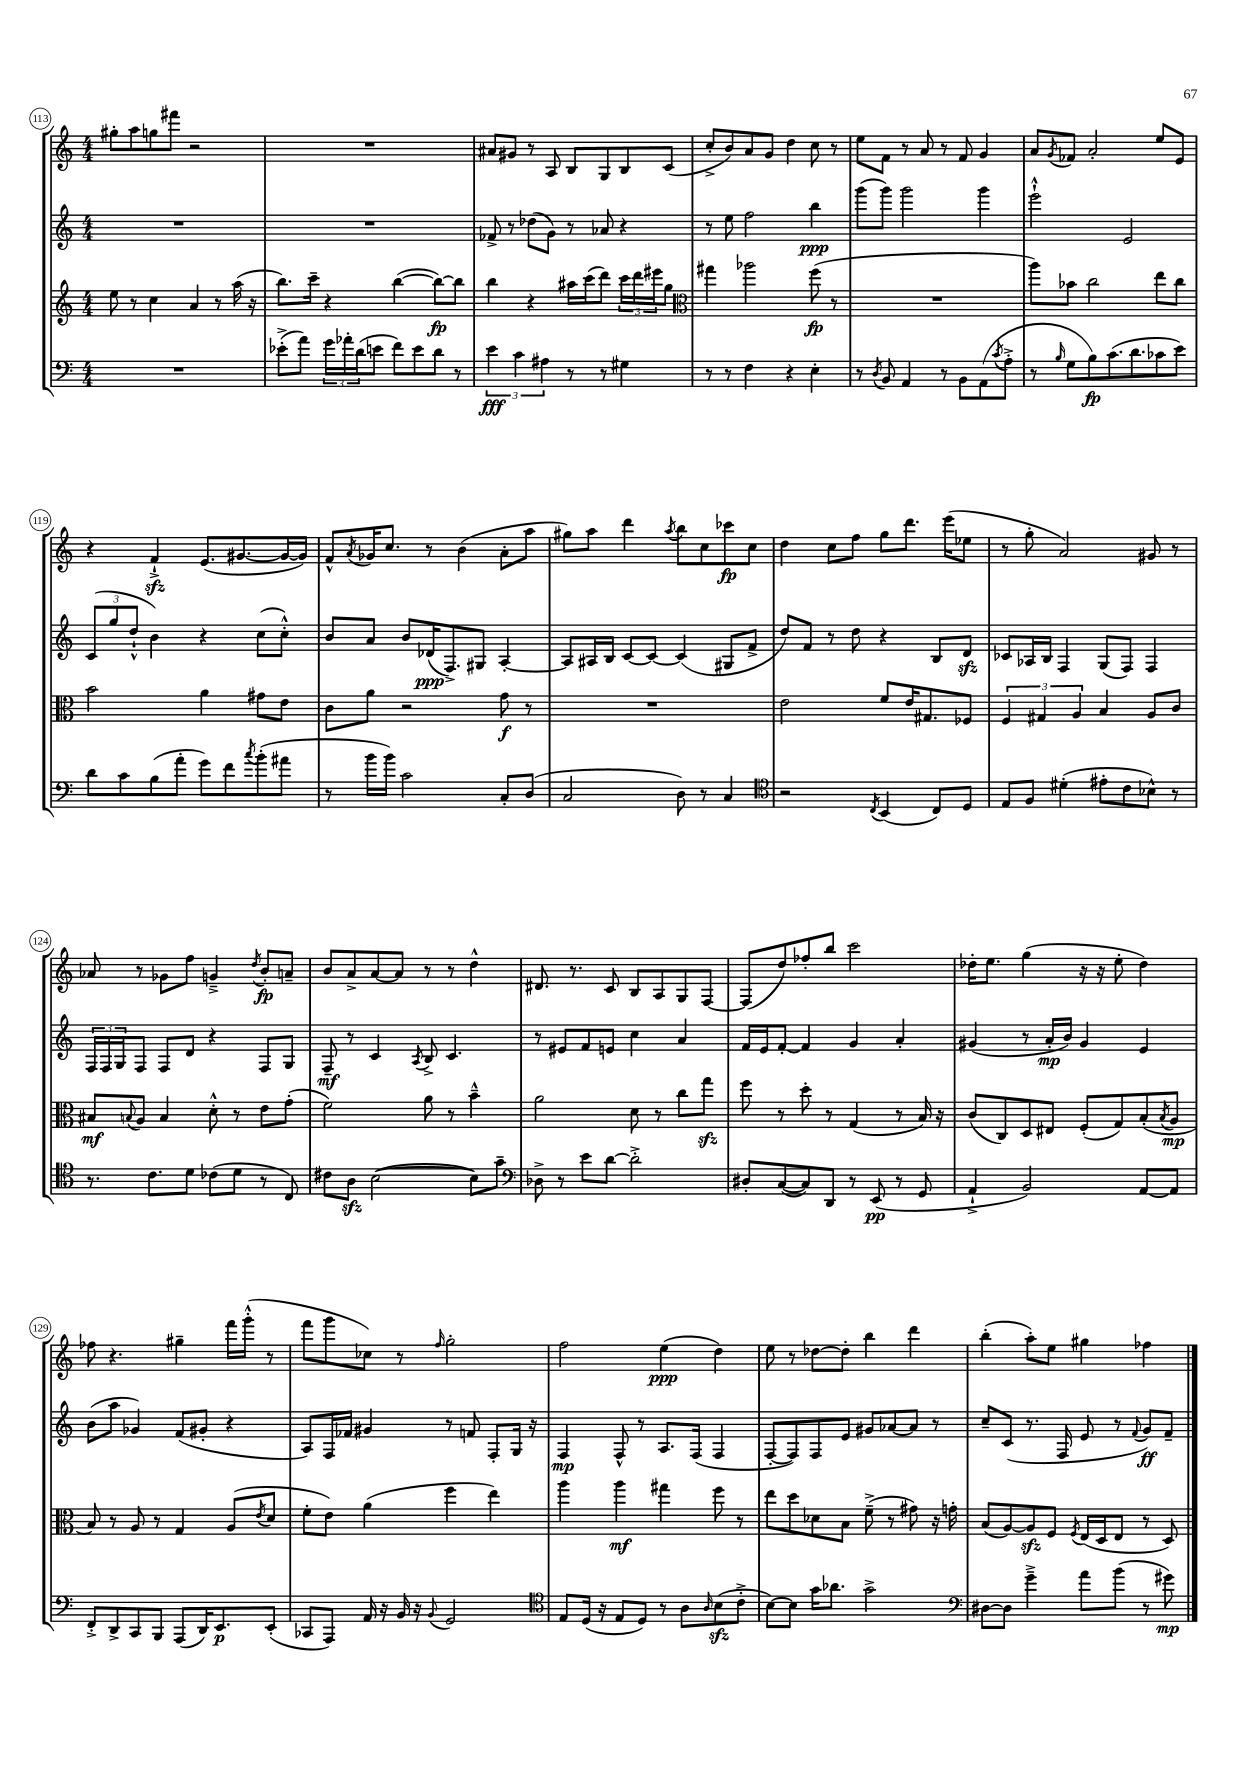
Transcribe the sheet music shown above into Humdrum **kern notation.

**kern	**dynam	**kern	**dynam	**kern	**dynam	**kern	**dynam
*part4	*part4	*part3	*part3	*part2	*part2	*part1	*part1
*staff4	*staff4	*staff3	*staff3	*staff2	*staff2	*staff1	*staff1
*clefF4	*	*clefG2	*	*clefG2	*	*clefG2	*
*k[]	*	*k[]	*	*k[]	*	*k[]	*
*M4/4	*	*M4/4	*	*M4/4	*	*M4/4	*
=113	=113	=113	=113	=113	=113	=113	=113
1r	.	8ee\	.	1r	.	8gg#X'\L	.
.	.	8r	.	.	.	8aa\	.
.	.	4cc\	.	.	.	8ggn\	.
.	.	.	.	.	.	8fff#X\J	.
.	.	4a/	.	.	.	2r	.
.	.	8r	.	.	.	.	.
.	.	(16aa\	.	.	.	.	.
.	.	16r	.	.	.	.	.
=114	=114	=114	=114	=114	=114	=114	=114
(8e-X'^\L	.	8.bb\L)	.	1r	.	1r	.
8a\J)	.	.	.	.	.	.	.
.	.	16ccc~\Jk	.	.	.	.	.
24g\LL	.	4r	.	.	.	.	.
24a-X'\	.	.	.	.	.	.	.
(24d\J	.	.	.	.	.	.	.
8en\J	.	.	.	.	.	.	.
8f\L)	.	([4bb\	.	.	.	.	.
8e\	.	.	.	.	.	.	.
8d\J	.	8bb\L_)	fp	.	.	.	.
8r	.	8bb\J]	.	.	.	.	.
=115	=115	=115	=115	=115	=115	=115	=115
6e\	fff	4bb\	.	8f-X^/	.	8a#X/L	.
.	.	.	.	8r	.	8g#X/J	.
6c\	.	.	.	.	.	.	.
.	.	4r	.	(8dd-X\L	.	8r	.
6A#X\	.	.	.	.	.	.	.
.	.	.	.	8g\J)	.	8A/	.
8r	.	16aa#X\LL	.	8r	.	8B/L	.
.	.	(16ccc\J	.	.	.	.	.
8r	.	8ddd\J)	.	8a-X/	.	8G/	.
4G#X\	.	24ccc\LL	.	4r	.	8B/	.
.	.	24ddd\	.	.	.	.	.
.	.	24eee#X\J	.	.	.	.	.
.	.	8gg\J	.	.	.	(8c/J	.
=116	=116	=116	=116	=116	=116	=116	=116
*	*	*clefC3	*	*	*	*	*
8r	.	4gg#X\	.	8r	.	8cc'^/L	.
8r	.	.	.	8ee\	.	8b/)	.
4F\	.	2aa-X\	.	2ff\	.	8a/	.
.	.	.	.	.	.	8g/J	.
4r	.	.	.	.	.	4dd\	.
4E'\	.	(8ff\	fp	4bb\	ppp	8cc\	.
.	.	8r	.	.	.	8r	.
=117	=117	=117	=117	=117	=117	=117	=117
8r	.	1r	.	(8ggg\L	.	8ee\L	.
8qD/	.	.	.	.	.	.	.
8BB/	.	.	.	8ggg\J)	.	8f\J	.
4AA/	.	.	.	2ggg\	.	8r	.
.	.	.	.	.	.	8a/	.
8r	.	.	.	.	.	8r	.
8BB\L	.	.	.	.	.	8f/	.
(8AA\	.	.	.	4ggg\	.	4g/	.
8qc/	.	.	.	.	.	.	.
8A'^\J	.	.	.	.	.	.	.
=118	=118	=118	=118	=118	=118	=118	=118
8r	.	8aa\L)	.	2eee`^^\	.	8a/L	.
16qqB/	.	.	.	.	.	8qg/	.
8G\L	.	8b-X\J	.	.	.	8f-X/J	.
8B\)	fp	2cc\	.	.	.	2a'/	.
(8.c\	.	.	.	.	.	.	.
.	.	.	.	2e/	.	.	.
8.d\	.	.	.	.	.	.	.
8c-X\	.	8ee\L	.	.	.	8ee/L	.
8e\J)	.	8cc\J	.	.	.	8e/J	.
!!LO:LB:g=z
=119	=119	=119	=119	=119	=119	=119	=119
8d\L	.	2b\	.	(12c/L	.	4r	.
.	.	.	.	12gg/	.	.	.
8c\	.	.	.	.	.	.	.
.	.	.	.	12dd`^^/J	.	.	.
(8B\	.	.	.	4b\)	.	4fzz`^/	.
8a'\J	.	.	.	.	.	.	.
8g\L)	.	4a\	.	4r	.	(8.e/L	.
8f\	.	.	.	.	.	.	.
.	.	.	.	.	.	[8.g#X/	.
8qcc/	.	.	.	.	.	.	.
(8b'\	.	8g#X\L	.	(8cc\L	.	.	.
8a#X\J	.	8e\J	.	8cc'^^\J)	.	16g#/L_	.
.	.	.	.	.	.	16g#/JJ])	.
=120	=120	=120	=120	=120	=120	=120	=120
8r	.	8c\L	.	8b/L	.	8f^^/L	.
.	.	.	.	.	.	8qa/	.
16b\LL	.	8a\J	.	8a/J	.	16g-X/K	.
16b\JJ)	.	.	.	.	.	8.cc/J	.
2c\	.	2r	.	8b/L	.	.	.
.	.	.	.	(16d-X/K	ppp	8r	.
.	.	.	.	8.F^/)	.	.	.
.	.	.	.	.	.	(4b\	.
.	.	.	.	8G#X/J	.	.	.
8C'/L	.	8g\	f	[4A'/	.	8a'\L	.
(8D/J	.	8r	.	.	.	8aa\J	.
=121	=121	=121	=121	=121	=121	=121	=121
2C/	.	1r	.	8A/L]	.	8gg#X\L)	.
.	.	.	.	16A#X/L	.	8aa\J	.
.	.	.	.	16B/JJ	.	.	.
.	.	.	.	[8c/L	.	4ddd\	.
.	.	.	.	8c/J_	.	.	.
.	.	.	.	.	.	8qaa/	.
8D\)	.	.	.	(4c/]	.	8bb\L	.
8r	.	.	.	.	.	8cc\	.
4C/	.	.	.	8G#X/L	.	8ccc-X\	fp
.	.	.	.	8f^/J	.	8cc\J	.
=122	=122	=122	=122	=122	=122	=122	=122
*clefC4	*	*	*	*	*	*	*
2r	.	2e\	.	8dd/L)	.	4dd\	.
.	.	.	.	8f/J	.	.	.
.	.	.	.	8r	.	8cc\L	.
.	.	.	.	8dd\	.	8ff\J	.
8qC/	.	.	.	.	.	.	.
(4BB/	.	8f/L	.	4r	.	8gg\L	.
.	.	16e/K	.	.	.	8.ddd\J	.
.	.	8.G#X/	.	.	.	.	.
8C/L)	.	.	.	8B/L	.	.	.
.	.	.	.	.	.	(16eee\KL	.
8D/J	.	8F-X/J	.	8dzz/J	.	8ee-X\J	.
=123	=123	=123	=123	=123	=123	=123	=123
8E/L	.	6F/	.	8c-X/L	.	8r	.
8F/J	.	.	.	16A-X/L	.	8gg'\	.
.	.	6G#X/	.	.	.	.	.
.	.	.	.	16B/JJ	.	.	.
(4d#X'\	.	.	.	4F/	.	2a/)	.
.	.	6A/	.	.	.	.	.
8e#X'\L	.	4B/	.	(8G/L	.	.	.
8c\	.	.	.	8F/J)	.	.	.
8B-X^^\J)	.	8A/L	.	4F/	.	8g#X/	.
8r	.	8c/J	.	.	.	8r	.
!!LO:LB:g=z
=124	=124	=124	=124	=124	=124	=124	=124
8.r	.	8B#X/L	mf	24F/LL	.	8a-X/	.
.	.	.	.	24F/	.	.	.
.	.	.	.	24G/J	.	.	.
.	.	8qqBn/	.	.	.	.	.
.	.	8A/J	.	8F/J	.	8r	.
8.c\L	.	.	.	.	.	.	.
.	.	4B/	.	8F/L	.	8g-X\L	.
8d\J	.	.	.	8d/J	.	8ff\J	.
(8c-X\L	.	8d'^^\	.	4r	.	4gn~^/	.
8d\J	.	8r	.	.	.	.	.
.	.	.	.	.	.	8qdd/	.
8r	.	8e\L	.	8F/L	.	8b'/L	fp
8C/)	.	(8g'\J	.	8G/J	.	8an~/J	.
=125	=125	=125	=125	=125	=125	=125	=125
8c#X\L	.	2f\)	.	8F~/	mf	8b/L	.
8Azz\J	.	.	.	8r	.	8a^/	.
([2B\	.	.	.	4c/	.	[8a/	.
.	.	.	.	.	.	8a/J]	.
.	.	.	.	8qA/	.	.	.
.	.	8a\	.	8B^/	.	8r	.
.	.	8r	.	4.c/	.	8r	.
8B\L])	.	4b~^^\	.	.	.	4dd^^\	.
8g~\J	.	.	.	.	.	.	.
=126	=126	=126	=126	=126	=126	=126	=126
*clefF4	*	*	*	*	*	*	*
8D-X^\	.	2a\	.	8r	.	8.d#X/	.
8r	.	.	.	8e#X/L	.	.	.
.	.	.	.	.	.	8.r	.
8e\L	.	.	.	8f/	.	.	.
[8d\J	.	.	.	8en/J	.	8c/	.
2d'^\]	.	8d\	.	4cc\	.	8B/L	.
.	.	8r	.	.	.	8A/	.
.	.	8cc\L	.	4a/	.	8G/	.
.	.	8ggzz\J	.	.	.	[8F/J	.
=127	=127	=127	=127	=127	=127	=127	=127
8D#X'/L	.	8ff\	.	16f/LL	.	(8F/L]	.
.	.	.	.	16e/J	.	.	.
([8C/	.	8r	.	[8f'/J	.	8dd/)	.
8C/])	.	8dd'\	.	4f/]	.	8ff-X'/	.
8DD/J	.	8r	.	.	.	8bb/J	.
8r	.	(4G/	.	4g/	.	2ccc\	.
(8EE/	pp	.	.	.	.	.	.
8r	.	8r	.	4a'/	.	.	.
8GG/	.	16B/)	.	.	.	.	.
.	.	16r	.	.	.	.	.
=128	=128	=128	=128	=128	=128	=128	=128
4AA`^/	.	(8c/L	.	(4g#X/	.	16dd-X'\KL	.
.	.	.	.	.	.	8.ee\J	.
.	.	8C/)	.	.	.	.	.
2BB/)	.	8D/	.	8r	.	(4gg\	.
.	.	8E#X/J	.	16a'/LL	mp	.	.
.	.	.	.	16b/JJ)	.	.	.
.	.	(8F'/L	.	4g#/	.	16r	.
.	.	.	.	.	.	16r	.
.	.	8G/)	.	.	.	8ee'\	.
[8AA/L	.	(8B'/	.	4e/	.	4dd-\)	.
.	.	8qB/	.	.	.	.	.
8AA/J]	.	8A/J	mp	.	.	.	.
!!LO:LB:g=z
=129	=129	=129	=129	=129	=129	=129	=129
8FF'^/L	.	8B/)	.	(8b\L	.	8ff-X\	.
8DD^/	.	8r	.	8aa\J	.	4.r	.
8CC/	.	8A/	.	4g-X/)	.	.	.
8BBB/J	.	8r	.	.	.	.	.
(8AAA/L	.	4G/	.	(8f/L	.	4gg#X~\	.
16DD/K)	.	.	.	8g#X'/J	.	.	.
8.EE/	p	.	.	.	.	.	.
.	.	(8A/L	.	4r	.	16fff\LL	.
.	.	.	.	.	.	(16ggg'^^\JJ	.
.	.	8qe/	.	.	.	.	.
(8EE'/J	.	8d/J	.	.	.	8r	.
=130	=130	=130	=130	=130	=130	=130	=130
8CC-X/L	.	8f'\L	.	8A/L)	.	8fff\L	.
8AAA/J)	.	8e\J)	.	16F/L	.	8ggg\	.
.	.	.	.	16f-X/JJ	.	.	.
16AA/	.	(4a\	.	4g#X/	.	8cc-X\J)	.
16r	.	.	.	.	.	.	.
16BB/	.	.	.	.	.	8r	.
16r	.	.	.	.	.	.	.
8qqBB/	.	.	.	.	.	16qqff/	.
2GG/	.	4ff\	.	8r	.	2gg'\	.
.	.	.	.	8fn/	.	.	.
.	.	4ee\)	.	8F'/L	.	.	.
.	.	.	.	16G/Jk	.	.	.
.	.	.	.	16r	.	.	.
=131	=131	=131	=131	=131	=131	=131	=131
*clefC4	*	*	*	*	*	*	*
8E/L	.	4aa\	.	4F/	mp	2ff\	.
(16D/Jk	.	.	.	.	.	.	.
16r	.	.	.	.	.	.	.
8E/L	.	4aa\	mf	8F^^/	.	.	.
8D/J)	.	.	.	8r	.	.	.
8r	.	4gg#X\	.	8.A/L	.	(4ee\	ppp
8A\L	.	.	.	.	.	.	.
.	.	.	.	(16F/Jk	.	.	.
16qqA/	.	.	.	.	.	.	.
(8Bzz\	.	8ff\	.	4F/	.	4dd\)	.
8c'^\J	.	8r	.	.	.	.	.
=132	=132	=132	=132	=132	=132	=132	=132
[8B\L)	.	8ee\L	.	[8F'/L	.	8ee\	.
8B\J]	.	8dd\	.	8F/])	.	8r	.
16g\KL	.	8d-X\	.	8F/	.	[8dd-X\L	.
8.a-X\J	.	.	.	.	.	.	.
.	.	8B\J	.	8e/J	.	8dd-'\J]	.
2g^\	.	(8f~^\	.	8g#X/L	.	4bb\	.
.	.	8r	.	[8a-X/	.	.	.
.	.	8g#X\)	.	8a-/J]	.	4ddd\	.
.	.	16r	.	8r	.	.	.
.	.	16gn'\	.	.	.	.	.
=133	=133	=133	=133	=133	=133	=133	=133
*clefF4	*	*	*	*	*	*	*
[8D#X\L	.	(8B/L	.	8cc~/L	.	(4bb'\	.
8D#\J]	.	[8A/)	.	(8c/J	.	.	.
4g~^\	.	8Azz/]	.	8.r	.	8aa'\L)	.
.	.	8F/J	.	.	.	8ee\J	.
.	.	.	.	16F/	.	.	.
.	.	8qF/	.	.	.	.	.
8a\L	.	(16E/LL	.	8e/	.	4gg#X\	.
.	.	16D/J	.	.	.	.	.
(8b\J	.	8E/J	.	8r	.	.	.
.	.	.	.	8qqf/	.	.	.
8r	.	8r	.	8g/L)	ff	4ff-X\	.
8g#X\)	mp	8D/)	.	8f~/J	.	.	.
==	==	==	==	==	==	==	==
*-	*-	*-	*-	*-	*-	*-	*-
